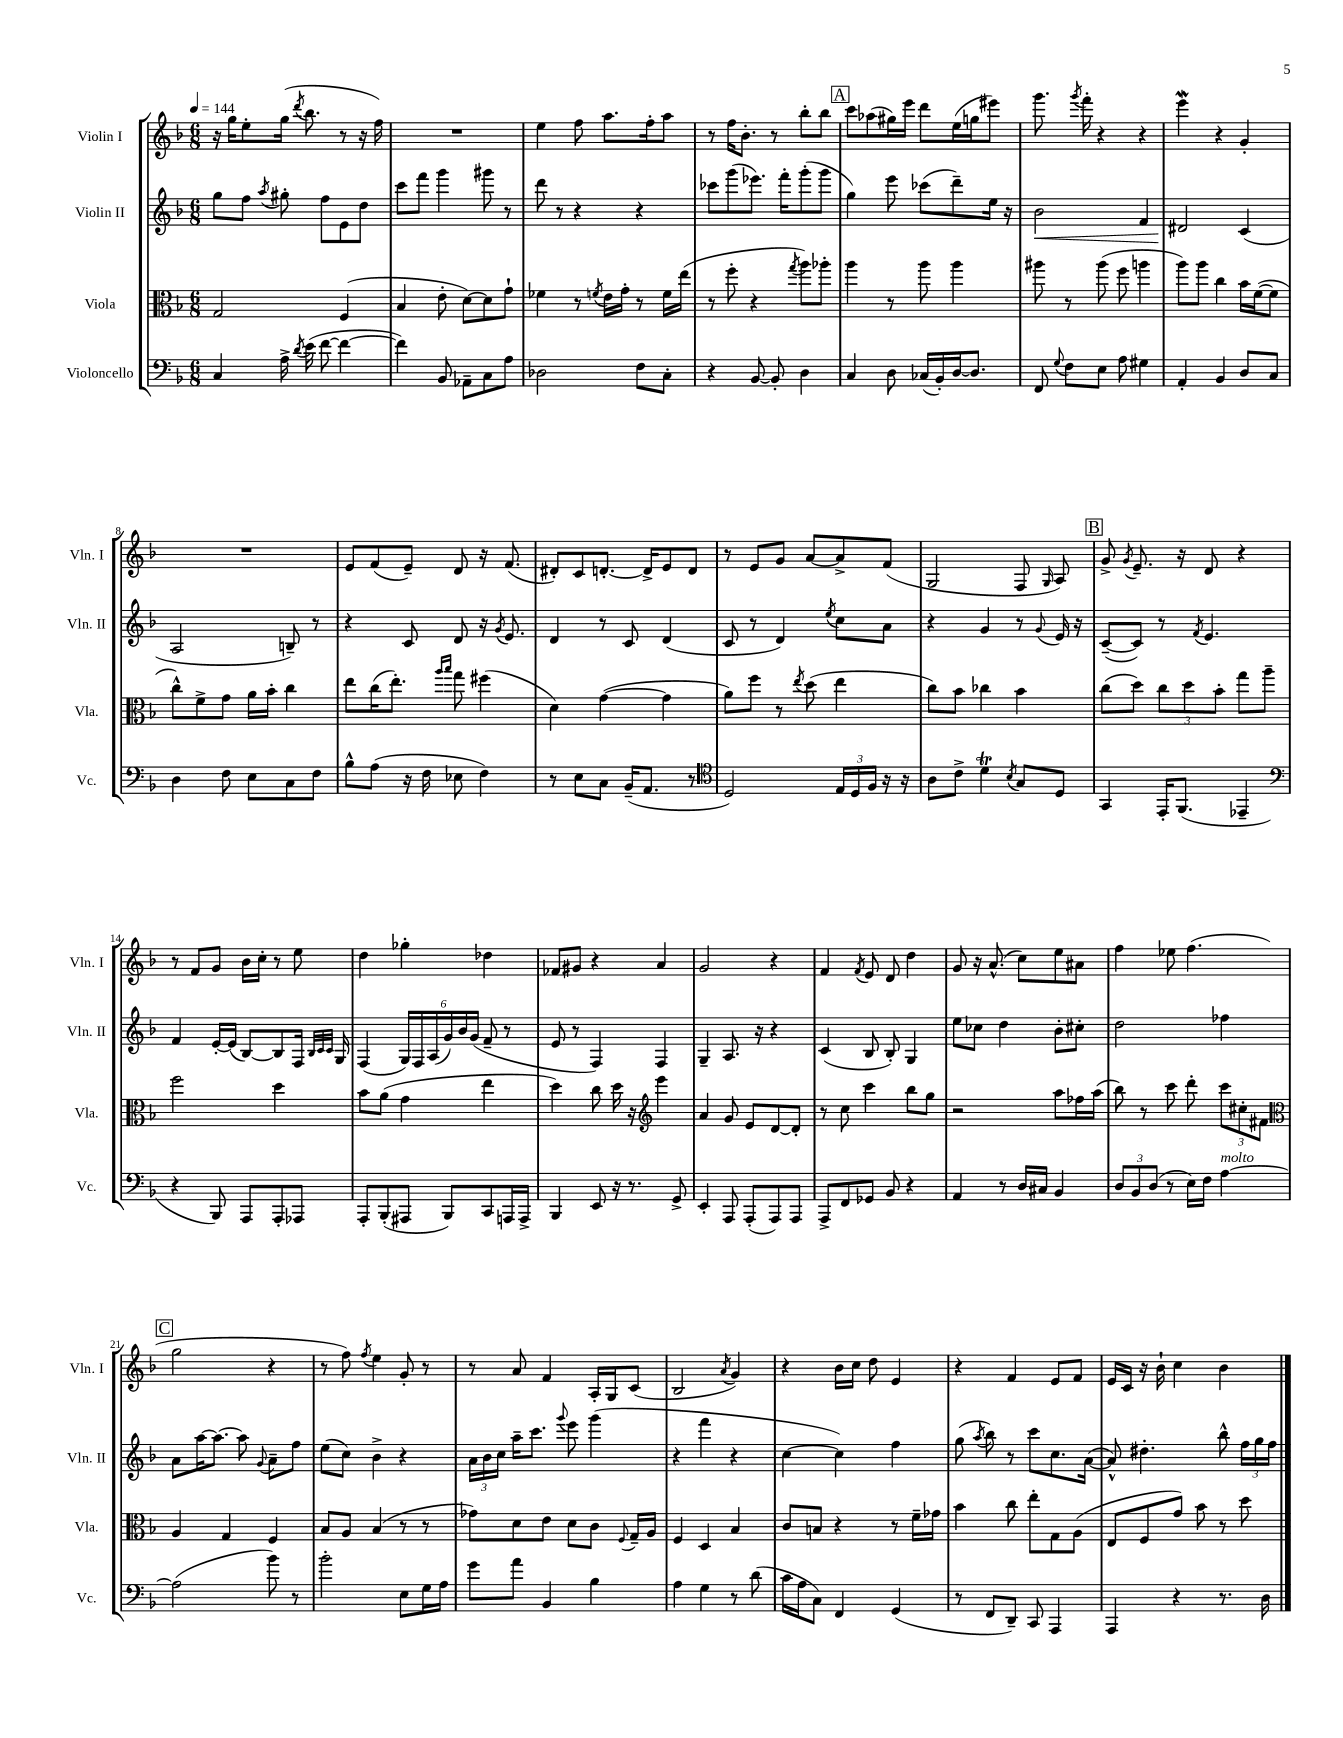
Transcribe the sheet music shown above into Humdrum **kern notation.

**kern	**kern	**kern	**kern
*staff4	*staff3	*staff2	*staff1
*clefF4	*clefC3	*clefG2	*clefG2
*k[b-]	*k[b-]	*k[b-]	*k[b-]
*M6/8	*M6/8	*M6/8	*M6/8
*MM144	*MM144	*MM144	*MM144
4C/	2G/	8gg\L	16r
.	.	.	16gg\LK
.	.	8ff\J	8ee'\
.	.	8qaa/	.
16A^\	.	8gg#'\	(16gg\Jk
8qd/	.	.	8qddd/
(16e\	.	.	8.bb-\
[8f\	.	8ff\L	.
4f\_	(4F/	8e\	8r
.	.	8dd\J	16r
.	.	.	16ff\)
=	=	=	=
4f\])	4B-/	8ccc\L	2.r
.	.	8fff\J	.
8BB-/	8e'\	4ggg\	.
8AA-~\L	[8d\L)	.	.
8C\	8d\]	8ggg#\	.
8A\J	8g`\J	8r	.
=	=	=	=
2D-\	4f-\	8ddd\	4ee\
.	.	8r	.
.	8r	4r	8ff\
.	8qf/	.	.
.	16e\LL	.	8.aa\L
.	16g'\JJ	.	.
8F\L	8r	4r	.
.	.	.	16ff'\k
8C'\J	16f\LL	.	8aa\J
.	(16ee\JJ	.	.
=	=	=	=
4r	8r	8ccc-\L	8r
.	8ff'\	(8ggg\	16ff\LK
.	.	.	8.b-'\J
[8BB-/	4r	8.eee-\J)	.
8BB-'/]	.	.	8r
.	.	16fff'\LK	.
.	8qgg/	.	.
4D\	8aa\L)	(8ggg'\	8bb-'\L
.	8aa-'\J	8ggg\J	8bb-\J
=	=	=	=
4C/	4aa\	4gg\)	8ccc\L
.	.	.	(8aa-\
8D\	8r	8eee\	16gg#\L)
.	.	.	16eee\JJ
(16C-/LL	8aa\	(8ccc-\L	8ddd\L
16BB-'/)	.	.	.
[16D/J	4aa\	8ddd~\)	(16ee\L
8.D/]J	.	.	16gg\J
.	.	16ee\Jk	8eee#\J)
.	.	16r	.
=	=	=	=
8FF/	8aa#\	2b-\	8.ggg\
8qqG/	.	.	.
8F\L	8r	.	.
.	.	.	8qggg/
.	.	.	16fff'\
8E\J	(8aa#\	.	4r
8A\	8ff\	.	.
4G#\	4aa\	4f/	4r
=	=	=	=
4AA'/	8aa\L)	2d#/	4eee\
.	8aa\J	.	.
4BB-/	4cc\	.	4r
8D/L	16b-\LL	(4c/	4g'/
.	([16f\J	.	.
8C/J	8f\]J	.	.
=	=	=	=
4D\	8cc^^\L)	2A/	2.r
.	8f^\	.	.
8F\	8g\J	.	.
8E\L	16a\LL	.	.
.	16b-'\JJ	.	.
8C\	4cc\	8B~/)	.
8F\J	.	8r	.
=	=	=	=
8B-^^\L	8ee\L	4r	8e/L
(8A\J	(16cc\K	.	(8f/
.	8.ee'\J)	.	.
16r	.	8c/	8e~/J)
16F\	.	.	.
.	16qqaa/LL	.	.
.	16qqbb-/JJ	.	.
8E-\	8gg\	8d/	8d/
4F\)	(4ff#\	16r	16r
.	.	8qg/	.
.	.	8.e/	(8.f/
=	=	=	=
8r	4d\)	4d/	8d#'/L)
8E\L	.	.	8c/
8C\J	([4g\	8r	[8.d'/J
(16BB-~/LK	.	8c/	.
8.AA/J	.	.	16d^/]LK
.	4g\]	(4d/	8e/
8r	.	.	8d/J
=	=	=	=
*clefC4	*	*	*
2D/)	8a\L)	8c/	8r
.	8ff\J	8r	8e/L
.	8r	4d/)	8g/J
.	8qee/	.	.
.	(8dd\	.	[8a/L
.	.	8qee/	.
24E/LL	4ee\	8cc\L	8a^/]
24D/	.	.	.
24F/JJ	.	.	.
16r	.	8a\J	(8f/J
16r	.	.	.
=	=	=	=
8A\L	8cc\L)	4r	2G/
8c^\J	8b-\J	.	.
4d\	4cc-\	4g/	.
8qB-/	.	.	.
8G/L	4b-\	8r	8F/
.	.	8qqg/	16qqG/
8D/J	.	16e/	8A/)
.	.	16r	.
=	=	=	=
4GG/	(8cc\L	([8c~/L	8g^/
.	.	.	8qg/
.	8dd\J)	8c/]J)	8.e~/
16EE'/LK	12cc\L	8r	.
(8.FF/J	.	.	16r
.	12dd\	.	.
.	.	8qf/	.
.	.	4.e/	8d/
.	12b-'\J	.	.
4EE-~/	8gg\L	.	4r
.	8aa~\J	.	.
=	=	=	=
*clefF4	*	*	*
4r	2ff\	4f/	8r
.	.	.	8f/L
8BBB-/)	.	[16e'/LL	8g/J
.	.	(16e/]JJ	.
8AAA/L	.	[8B-/L)	16b-\LL
.	.	.	16cc'\JJ
8AAA'/	4dd\	8B-/]	8r
8AAA-/J	.	16F/Jk	8ee\
.	.	32qqB-/LLL	.
.	.	32qqc/	.
.	.	32qqc/JJJ	.
.	.	16G/	.
=	=	=	=
8AAA'/L	8b-\L	(4F/	4dd\
(8BBB-'/	(8a\J	.	.
8AAA#/J	4g\	24G/LL)	4gg-'\
.	.	24F/	.
.	.	(24A/	.
8BBB-/L)	.	24g/)	.
.	.	24b-/	.
.	.	(24g/JJ	.
8CC/	4ee\	8f~/	4dd-\
16AAA/L	.	8r	.
16AAA^/JJ	.	.	.
=	=	=	=
4BBB-/	4dd\)	8e/	8f-/L
.	.	8r	8g#/J
8EE/	8cc\	4F/)	4r
16r	16dd\	.	.
8.r	16r	.	.
*	*clefG2	*	*
.	4eee\	4F/	4a/
8GG^/	.	.	.
=	=	=	=
4EE'/	4a/	4G~/	2g/
8AAA/	8g/	8.A/	.
(8AAA'/L	8e/L	.	.
.	.	16r	.
8AAA/)	[8d/	4r	4r
8AAA/J	8d'/]J	.	.
=	=	=	=
8AAA^/L	8r	(4c/	4f/
8FF/	8cc\	.	.
.	.	.	8qf/
8GG-/J	4ccc\	8B-/	8e/
8BB-/	.	8B-'/)	8d/
4r	8bb-\L	4G/	4dd\
.	8gg\J	.	.
=	=	=	=
4AA/	2r	8ee\L	8g/
.	.	8cc-\J	16r
.	.	.	(8.a^^/
8r	.	4dd\	.
16D/LL	.	.	8cc\L)
16C#/JJ	.	.	.
4BB-/	8aa\L	8b-'\L	8ee\
.	16ff-\L	8cc#'\J	8a#\J
.	(16aa\JJ	.	.
=	=	=	=
12D/L	8bb-\)	2dd\	4ff\
12BB-/	.	.	.
.	8r	.	.
(12D/J	.	.	.
8r	8ccc\	.	8ee-\
16E\LL)	8ddd'\	.	(4.ff\
16F\JJ	.	.	.
[4A\	12ccc\L	4ff-\	.
.	12cc#'\	.	.
.	12f#\J	.	.
=	=	=	=
*	*clefC3	*	*
(2A\]	4A/	8a\L	2gg\
.	.	[16aa\K	.
.	.	8.aa\_J	.
.	4G/	.	.
.	.	8aa\]	.
.	.	8qqg/	.
8b-\)	4F/	8a~\L	4r
8r	.	8ff\J	.
=	=	=	=
2b-'\	8B-/L	(8ee\L	8r
.	8A/J	8cc\J)	8ff\)
.	.	.	8qff/
.	(4B-/	4b-^\	4ee\
8E\L	8r	4r	8g'/
16G\L	8r	.	8r
16A\JJ	.	.	.
=	=	=	=
8g\L	8g-\L)	24a\LL	8r
.	.	24b-\	.
.	.	24cc\JJ	.
8a\J	8d\	16aa~\LK	8a/
.	.	8.ccc\J	.
4BB-/	8e\J	.	4f/
.	.	8qqggg/	.
.	8d\L	8eee\	.
4B-\	8c\J	(4ggg\	16A'/LL
.	.	.	16G/J
.	8qqF/	.	.
.	16G~/LL	.	(8c/J
.	16A/JJ	.	.
=	=	=	=
4A\	4F/	4r	2B-/
4G\	4D/	4fff\	.
.	.	.	8qa/
8r	4B-/	4r	4g/)
(8d\	.	.	.
=	=	=	=
16c\LL	8c/L	[4cc\	4r
16A\J	.	.	.
8C\J)	8B/J	.	.
4FF/	4r	4cc\])	16b-\LL
.	.	.	16cc\JJ
.	.	.	8dd\
(4GG/	8r	4ff\	4e/
.	16f~\LL	.	.
.	16g-\JJ	.	.
=	=	=	=
8r	4b-\	(8gg\	4r
.	.	8qaa/	.
8FF/L	.	8bb-\)	.
8DD~/J)	8cc\	8r	4f/
8CC/	8ee'\L	8ccc\L	.
4AAA/	8G\	8.cc\	8e/L
.	(8A\J	.	8f/J
.	.	([16a\Jk	.
=	=	=	=
4AAA/	8E/L	8a^^/])	16e/LL
.	.	.	16c/JJ
.	8F/	4.dd#'\	16r
.	.	.	16b-`\
4r	8g/J)	.	4cc\
.	8b-\	.	.
8.r	8r	8bb-^^\	4b-\
.	8dd\	24ff\LL	.
.	.	24gg\	.
16D\	.	.	.
.	.	24ff\JJ	.
==	==	==	==
*-	*-	*-	*-
